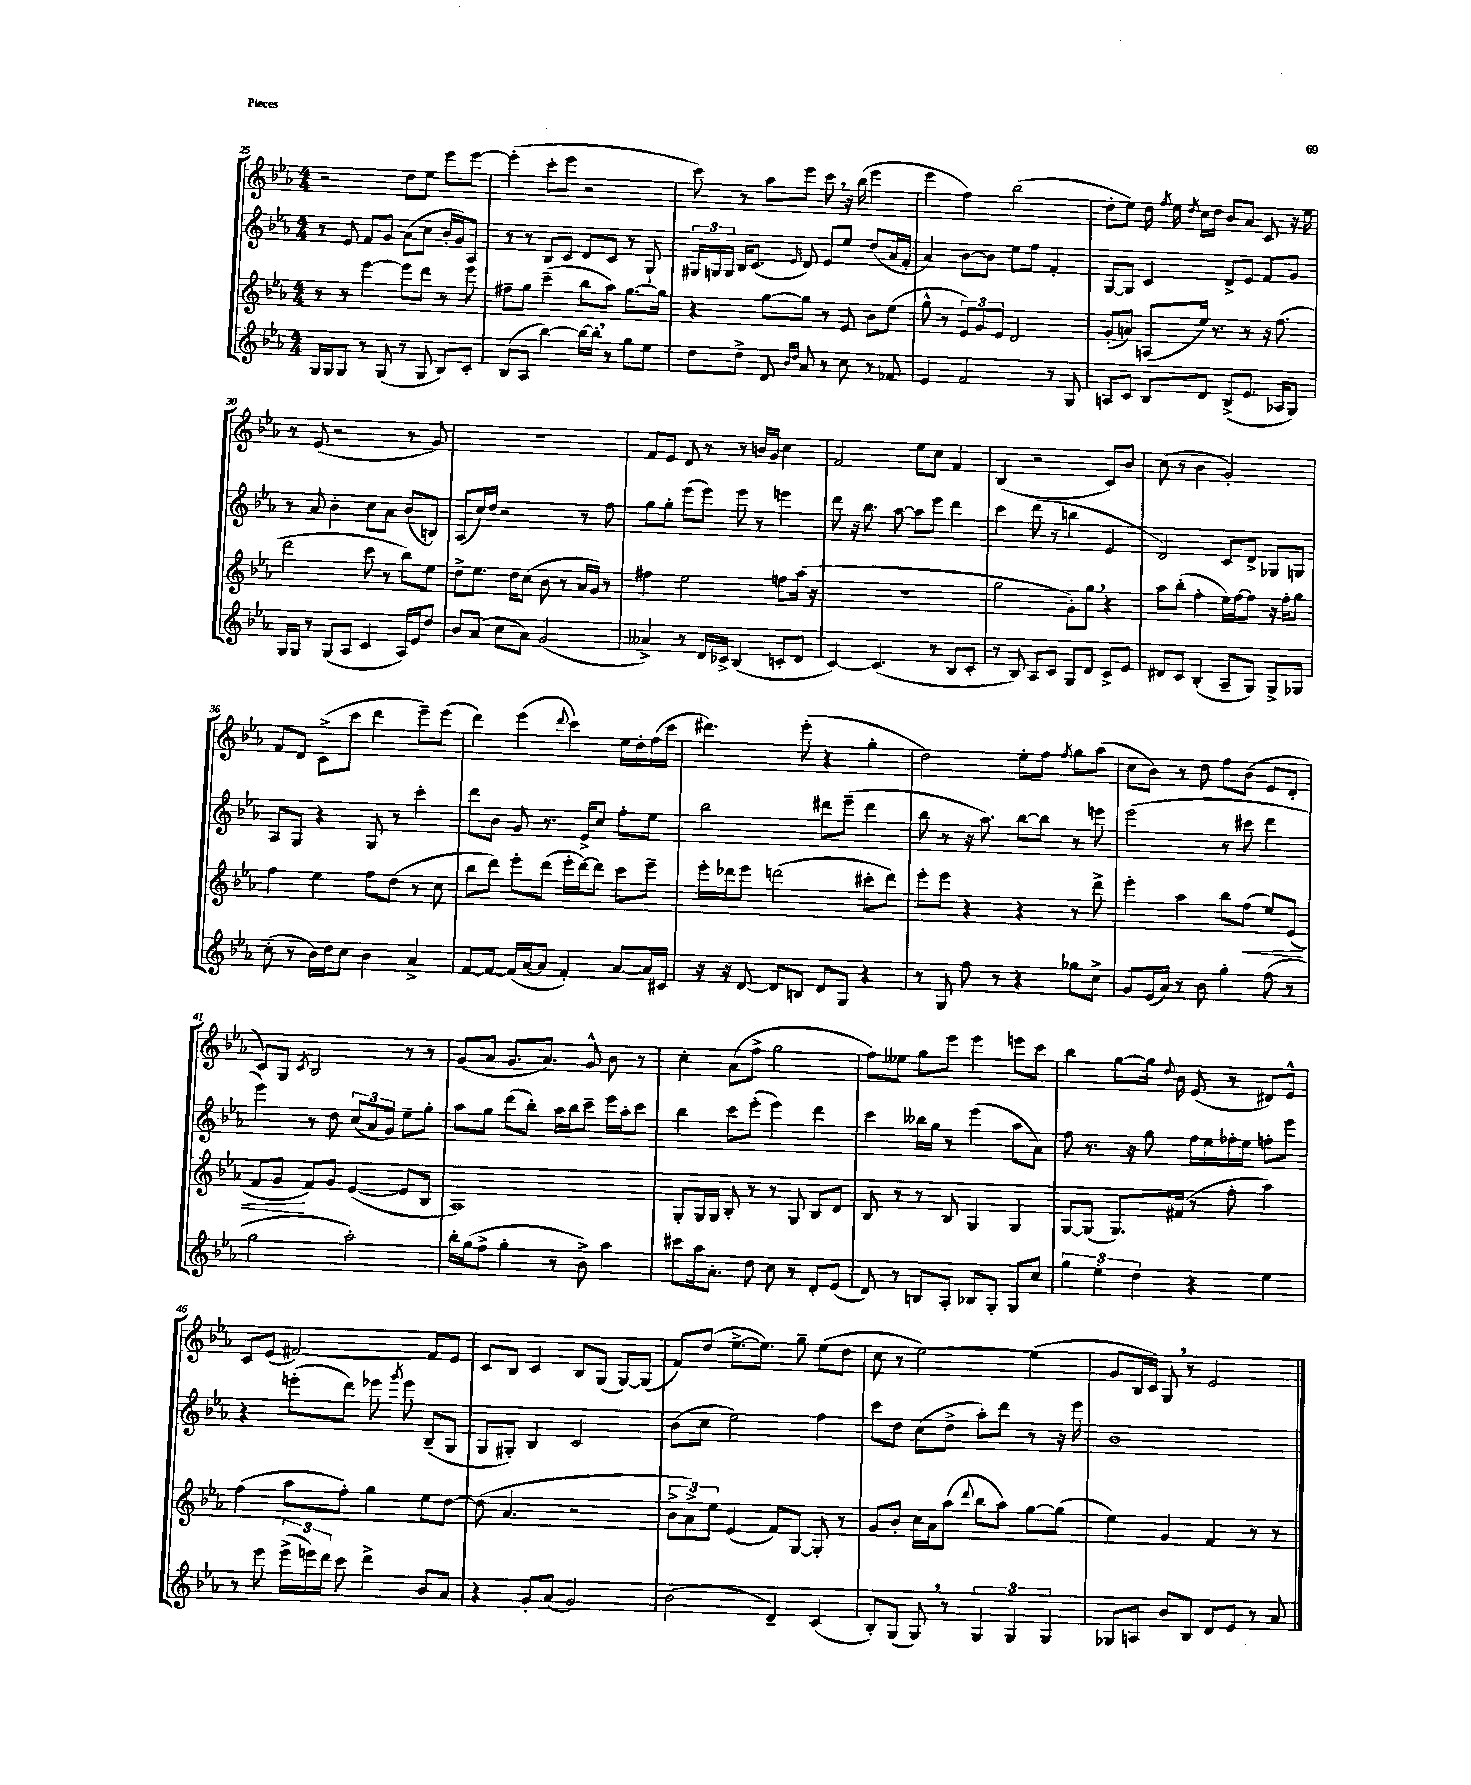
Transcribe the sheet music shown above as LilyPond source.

<<
\new StaffGroup <<
\new Staff = "s0" {
    \clef treble \key ees \major \numericTimeSignature \time 4/4
    \autoBeamOff r2 d''8[ ees''8] ees'''8[ ees'''8]~ |
    ees'''4-.( c'''8[-. ees'''8] r2 |
    c'''8) r8 aes''8[ ees'''8] c'''8 \breathe r16 bes''16( ees'''4 |
    ees'''4 f''4) bes''2( |
    d''8[-. ees''8]) d''16 \acciaccatura { f''8 } ees''16 \acciaccatura { d''8 } c''16[ d''16] bes'8[ aes'8] c'8 r16 ees''16 |
    r8 ees'8( r2 r8 g'8) |
    R1 |
    f'8[ ees'8] d'8 r8 r8 b'16[ g'16] c''4 |
    f'2 ees''8[ c''8] f'4 |
    bes4( r2 c'8[) bes'8] |
    c''8( r8 bes'4 g'2-.) |
    f'8[ d'8] c'8[->( c'''8] d'''4 ees'''8[--) ees'''8]( |
    d'''4) ees'''4( \appoggiatura { d'''8 } c'''4) ees''16[ d''16-. f''16( c'''16] |
    dis'''4.) ees'''8-.( r4 g''4-. |
    d''2) ees''8[-. f''8] \acciaccatura { f''8 } g''8[ aes''8]( |
    c''8[ bes'8]) r8 d''8 f''8[ bes'8]( ees'8[ d'8]-. |
    c'8[) g8] \acciaccatura { c'8 } bes2 r8 r8 |
    g'8[( aes'8] g'8.[ aes'8.]) g'8-^ bes'8 r8 |
    c''4-. aes'8[( f''8]-> g''2 |
    f''8[) eeses''8] g''8[ ees'''8] ees'''4 e'''8[ c'''8] |
    bes''4 g''8[~ g''16] \appoggiatura { d''8 } bes'16 ees'8( r8 dis'8[) ees'8]-^ |
    c'8[ ees'8]( fis'2~) fis'8[ ees'8] |
    c'8[ bes8] c'4 bes8[ g8]( g8[~) g8]( |
    f'8[) d''8]( ees''8.[~-> ees''8.]) g''8-- ees''8[( d''8] |
    c''8 r8 ees''2~) ees''4( |
    g'8[ bes16 c'16]) g8 \breathe r8 ees'2 \bar "|." |
}
\new Staff = "s1" {
    \clef treble \key ees \major \numericTimeSignature \time 4/4
    \autoBeamOff r8 ees'8 f'8[ g'8] aes'8[( c''8] bes'16[-. g'16) aes8] |
    r8 r8 bes8[ c'8] d'8[ c'8] r8 g8-! |
    \tuplet 3/2 { gis16[ g16 g16] } bes16[ c'8.]( \grace { ees'16 } d'8) ees'8[ ees''8] d''8[( aes'16 f'16]-. |
    aes'4) bes'8[~ bes'8] ees''8[ f''8] f'4-. |
    g8[~ g8] c'4 d'8[-> ees'8] f'8[ g'8] |
    r8 aes'8 bes'4-. c''8[ aes'8] bes'8[( b8]) |
    aes8[( c''16) d''16] r2 r8 f''8 |
    g''8[ g''8]-. ees'''8[( ees'''8]) ees'''8 r8 e'''4 |
    d'''8 r16 bes''8. aes''8~ aes''8[ ees'''8] d'''4 |
    c'''4 d'''8( r8 b''4 ees'4 |
    d'2) c'8[ d'8]-> ges8[ g8] |
    aes8[ g8] r4 g8 r8 c'''4-. |
    d'''8[ bes'8] g'8 r8. ees'16[-> c''8] f''8[-. ees''8] |
    bes''2 dis'''8[ ees'''8]--( dis'''4 |
    bes''8 r8 r16 aes''8.) bes''8[~ bes''8] r8 e'''8 |
    ees'''2( r8 cis'''8 d'''4 |
    ees'''4) r8 d''8 \tuplet 3/2 { c''8[( aes'8 g'8]) } ees''8[-- g''8]-. |
    aes''8[ g''8] d'''8[( bes''8]-.) aes''16[ bes''16 c'''8]-- ees'''16[ aes''16-. c'''8] |
    bes''4 c'''8[ ees'''8]-.( ees'''4) d'''4 |
    c'''4 beses''16[ g''16] r8 ees'''4( aes''8[ aes'8]) |
    f''8 r8. r16 g''8 f''16[ ees''16 fes''16-. ees''16] f''8[-. ees'''8] |
    r4 e'''8[-.( d'''8]) ees'''8 \acciaccatura { g'''8 } ees'''8 bes8[--( g8] |
    g8[ gis8]-.) bes4 c'2 |
    bes'8[( c''8] ees''2) f''4 |
    c'''8[ d''8] c''8[( d''8]-> aes''8[-.) d'''8] r8 r16 ees'''16 |
    bes'1 \bar "|." |
}
\new Staff = "s2" {
    \clef treble \key ees \major \numericTimeSignature \time 4/4
    \autoBeamOff r8 r8 ees'''4~ ees'''8[ d'''8] r8 ees'''8 |
    fis''8[-- g''8] c'''4--( bes''8[ aes''8]) g''8.[~ g''16] |
    r4 g''8[~ g''8] r8 ees'8 bes'8[ ees''8]( |
    g''8-^ r8 \tuplet 3/2 { ees'8[) g'8 ees'8] } d'2 |
    g'8[-.( a'8]) a8[( ees''16]) r8. r8 r16 f''8.( |
    d'''2 c'''8 r8 bes''8[) ees''8] |
    d''8[-> ees''8.] d''16[ c''8]( bes'8 r8 aes'16[ g'16]) r8 |
    fis''4 ees''2 f''8[ aes''16]( r16 |
    R1 |
    g''2 g'8[-.) g''8] \breathe r4 |
    aes''8[ bes''8]-.( f''4-. ees''16[) f''16~ f''8] r16 f''16[-. g''8] |
    f''4 ees''4 f''8[ d''8]( r8 c''8 |
    bes''8[ d'''8]) ees'''8[-. d'''8]( ees'''16[-. d'''16~) d'''8] c'''8[ ees'''8]-- |
    ees'''16[-. des'''16 ees'''8] d'''2( cis'''8[-. d'''8]) |
    ees'''8[-. ees'''8] r4 r4 r8 d'''8-> |
    ees'''4-. aes''4 bes''8[ f''8]\<( ees''8[) ees'8]( |
    f'8[ g'8]\! f'8[) g'8] ees'4~( ees'8[ bes8] |
    aes1) |
    g8[-. g16 g16] bes8-. r8 r8 g8 bes8[ d'8] |
    bes8 r8 r8 bes8 g4 g4 |
    g8[~ g8]( g8.[) fis'16]( r8 f''8-. aes''4) |
    f''4( aes''8[ f''8]-.) g''4 ees''8[ d''8]~ |
    d''8( aes'4. r2 |
    \tuplet 3/2 { bes'8[-> aes'8->) ees''8] } ees'4( f'8[) g8]~ g8-. r8 |
    g'8[ bes'8]-. c''16[ aes'16 aes''8]( \appoggiatura { d'''8 } bes''8[ aes''8]) g''8[~ g''8]( |
    ees''4) g'4 f'4 r8 r8 \bar "|." |
}
\new Staff = "s3" {
    \clef treble \key ees \major \numericTimeSignature \time 4/4
    \autoBeamOff g16[ g16 g8] r8 g8( r8 g8 bes8[) c'8]-. |
    bes8[( aes8] bes''4~) bes''16[~ bes''16]-. \breathe r8 g''8[ ees''8] |
    d''8[ d''8]-> d'8 \grace { bes'16[ d''16] } aes'8 r8 c''8 r8 fes'8 |
    ees'4 f'2 r8 g8 |
    a8[ c'8] bes8[ d'8] bes8[->( ees'8.] aes16[ g8]) |
    g16[ g16] r8 g8[( aes8] c'4 aes16[) ees'16 d''8] |
    bes'8[ aes'8]( c''8[ aes'8]) g'2( |
    aeses'4->) r8 d'16[ ces'16]-> bes4( c'8[-. d'8] |
    c'4~) c'4.( r8 bes8[ c'8]-. |
    r8 bes8) aes8[ c'8] g8[ d'8] c'8[-> ees'8] |
    dis'8[ c'8] bes4-.( aes8[-- g8]) g8[-> ges8] |
    c''8-.( r8 bes'16[) d''16 c''8] bes'4 aes'4-> |
    f'8[~ f'8]~ f'16[( aes'16~ aes'8] f'4-.) aes'8[~ aes'16 cis'16] |
    r16 r16 d'8~ d'8[ b8] d'8[ g8] r4 |
    r8 g8 f''8 r8 r4 ges''8[ c''8]-> |
    g'8[ ees'16( aes'16]) r8 bes'8 g''4-. f''8( r8 |
    g''2 aes''2-.) |
    bes''16[-. g''16( f''8]-> g''4-. r8 bes'8->) aes''4 |
    cis'''8[ aes''16 aes'8.]-. d''8 c''8 r8 d'8[-. ees'8]( |
    d'8) r8 b8[ aes8]-. bes8[ g8]-. g8[ c''8] |
    \tuplet 3/2 { g''4 ees''4-. d''4 } r4 ees''4 |
    r8 ees'''8 \tuplet 3/2 { ees'''16[->( e'''16) d'''16] } c'''8 d'''4-> bes'8[ aes'8] |
    r4 g'8[-. aes'8]( g'2) |
    bes'2( d'4--) c'4( |
    bes8[-.) g8]( g8) \breathe r8 \tuplet 3/2 { g4 g4 g4 } |
    ges8[ a8] bes'8[ bes8] d'8[ ees'8] r8 aes'8 \bar "|." |
}
>>
>>
\layout { \context { \Score currentBarNumber = #25 } }
